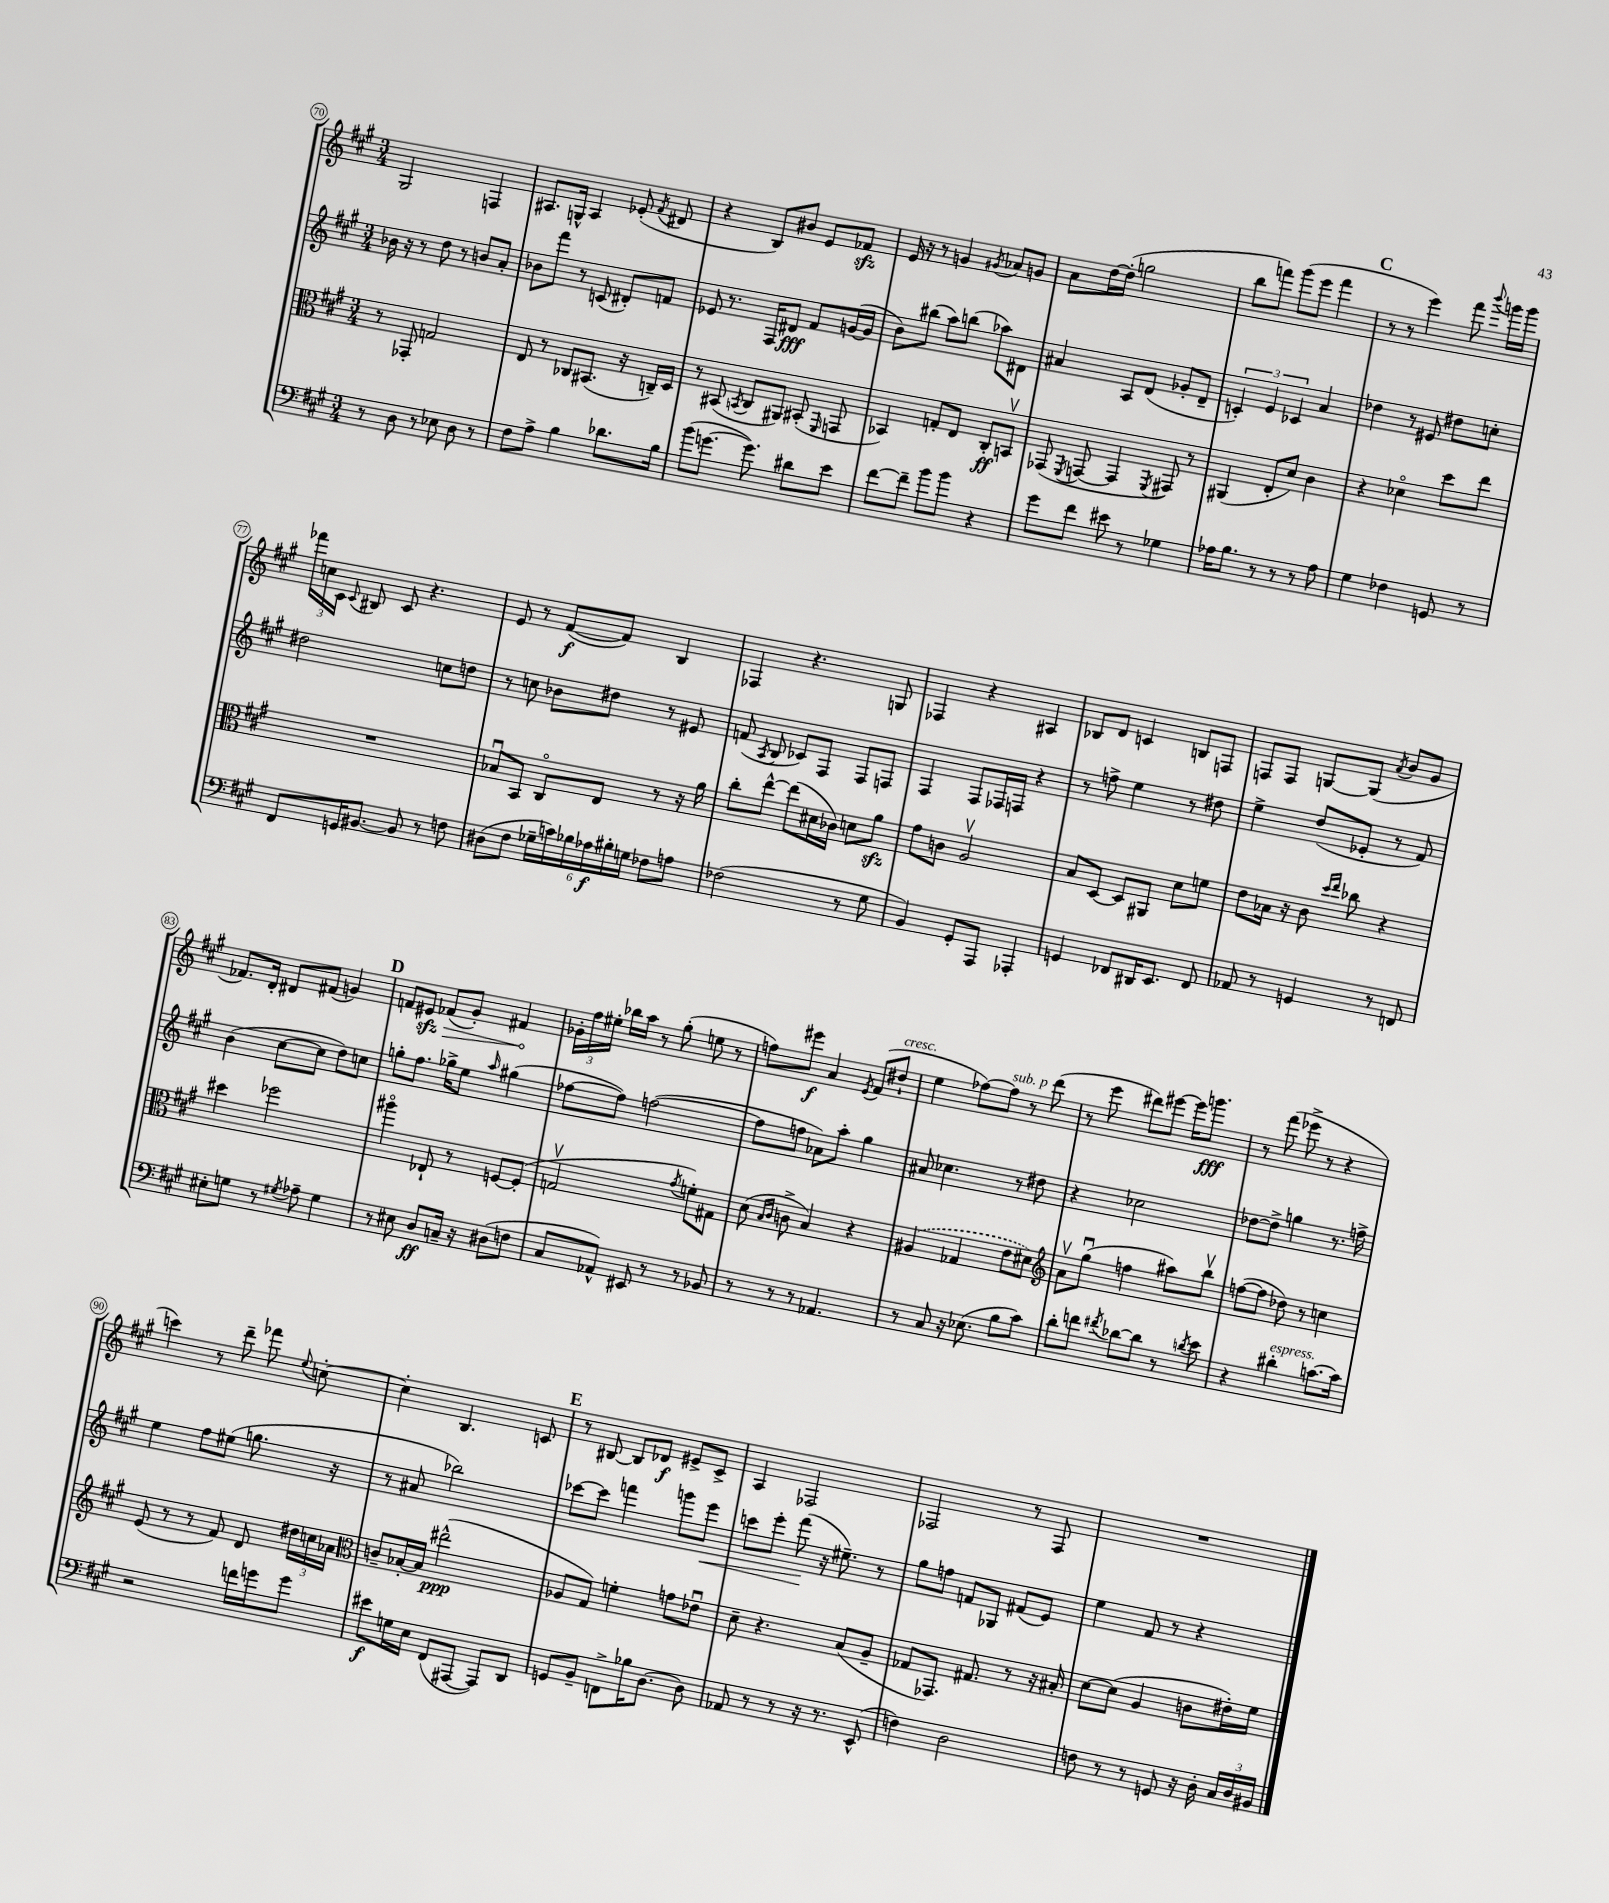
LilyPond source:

<<
\new StaffGroup <<
\new Staff = "s0" {
    \clef treble \key a \major \numericTimeSignature \time 3/4
    \autoBeamOff gis2 f4 |
    ais8.[ g16]-^ ais4 ees'8-.( \acciaccatura { fis'8 } dis'8 |
    r4 b8[) bis'8] e'8[ fes'8]\sfz |
    e'16 r16 r8 g'4 \acciaccatura { gis'8 } aes'8[ g'8] |
    a'8[ d''16~ d''16]-.( g''2 |
    b''8[ f'''8]) gis'''8[( e'''8] f'''4 |
    \mark \markup { \bold "C" } r8 r8 e'''4) fis'''8 \appoggiatura { b'''8 } g'''16[ g'''16] |
    \tuplet 3/2 { fes'''16[ c''16 cis'16] } \appoggiatura { cis'8 } bis8 cis'8 r4. |
    e'8 r8 fis'8[~\f( fis'8]) b4 |
    fes4 r4. g8 |
    fes4 r4 ais4 |
    bes8[ d'8] c'4 b8[ f8] |
    f8[ f8] g8[~ g8]( \acciaccatura { a'8 } b'8[ gis'8] |
    fes'8.[) d'16]-. dis'8[ fis'8]( g'4) |
    \mark \markup { \bold "D" } f'8[ eis'8]\sfz \once \override Hairpin.circled-tip = ##t fes'8[\>( gis'8]-.) fis'4\! |
    \tuplet 3/2 { ges'16[-. fis''16 eis''16]-. } bes''16[ a''16] r8 gis''8-.( e''8 r8 |
    f''8[) eis'''8]\f a'4 \acciaccatura { e'8 } fis'8[( dis''8]-!^\markup { \italic "cresc." } |
    e''4 fes''8[~) fes''8]^\markup { \italic "sub. p" } r8 d'''8( |
    r8 e'''8 dis'''8[) eis'''8]~ eis'''16[ g'''8.]\fff |
    r8 fis'''8( ees'''8-> r8 r4 |
    c'''4) r8 d'''8-- fes'''8 \appoggiatura { e''8 } c''8~-. |
    c''4-. b4. c'8 |
    \mark \markup { \bold "E" } r8 bis8~ bis8[ des'8]\f eis'8[-> cis'8]-> |
    a4 fes2 |
    fes2 r8 fes8 |
    R2. \bar "|." |
}
\new Staff = "s1" {
    \clef treble \key a \major \numericTimeSignature \time 3/4
    \autoBeamOff bes'16 r16 r8 d''8 r8 b'8[ a'8]-. |
    bes'8[ fis'''8] r8 c'8( dis'8[-.) f'8] |
    ees'8 r8. fis16[ dis'8]\fff fis'8[ g'16~( g'16] |
    b'8[) bis''8]( a''8[) b''8]( aes''8[) dis'8] |
    ais'4 a8[ d'8]( ges'8[-. d'8]-- |
    \tuplet 3/2 { c'4-.) e'4 ces'4 } a'4 |
    \mark \markup { \bold "C" } des''4 r8 eis'8 dis''8[ c''8]-. |
    dis''2 c''8[ d''8] |
    r8 c''8 bes'8[ dis''8] r8 eis'8 |
    f'8( \acciaccatura { a8 } b8 ces'8[) fis8] fis8[ f8] |
    fis4 fis8[ fes16 f16] r4 |
    r8 f''8-> e''4 r8 dis''8 |
    e''4-> d''8[( ees'8]-. r8 fis'8) |
    b'4( cis''8[~ cis''8] d''8[) c''8] |
    \mark \markup { \bold "D" } g''8[-. fis''8.] ges''16[-> e''8] \grace { a''16 } gis''4( |
    fes''8[~ fes''8]) f''2~( |
    f''8[ f''8] aes'8[) a''8]-. gis''4 |
    ais'8 ces''4. r8 dis''8 |
    r4 ces''2 |
    des''8[~ des''8]-> g''4 r8. f''16-> |
    e''4 fis''8[ eis''8]( g''8. r16 |
    r8 ais'8 bes''2) |
    \mark \markup { \bold "E" } ces'''8[~ ces'''8] f'''4 g'''8[ e'''8]\< |
    c'''8[ e'''8]-. fis'''8\!( r16 eis''8.--) r8 |
    gis''8[ f''8] f'8[ ges8] fis'8[( e'8]) |
    e''4 fis'8 r8 r4 \bar "|." |
}
\new Staff = "s2" {
    \clef alto \key a \major \numericTimeSignature \time 3/4
    \autoBeamOff r8 ges,8-. g2 |
    e8 r8 ces8[ bis,8.]( r16 c16[--) d16] |
    r8 bis,8( \acciaccatura { b,8 } cis8[ ais,8]) bis,8-.( \grace { fis,16 } g,8 |
    bes,4) g8[-. e8] cis8[-.\ff b,8]\upbow |
    ges,8( \acciaccatura { fis,8 } g,8~ g,4 \acciaccatura { fis,8 } gis,8) r8 |
    ais,4( e8[-. d'8]) cis'4 |
    \mark \markup { \bold "C" } r4 des'4\flageolet d''8[ e''8] |
    R2. |
    bes8[\downbow b,8] cis8[\flageolet e8] r8 r16 a'16 |
    cis''8[-. e''8]~-^ e''8[( dis'16 ces'16]) d'8[ a'8]\sfz |
    gis'8[ c'8] a2\upbow |
    b8[ d8]~ d8[ ais,8] d'8[ f'8] |
    e'8[ bes16] r16 cis'8 \grace { d''16[ e''16] } ces''8 r4 |
    dis''4 fes''2 |
    \mark \markup { \bold "D" } ais''4\flageolet ees8-! r8 f8[~ f8]-.( |
    g2\upbow \acciaccatura { gis'8 } f'8[-.) gis8] |
    d'8( \grace { b16[ cis'16] } c'8-> b4) r4 |
    \once \slurDashed ais4( ges4 e'8[ dis'8]) |
    \clef treble a'8[\upbow gis''8]\downbow( f''4 ais''8[) b''8]\upbow |
    f''8[~( f''8] des''8) r8 c''4 |
    e'8( r8 r8 fis'8) d'8 \tuplet 3/2 { dis''16[ c''16 aes'16] } |
    \clef alto c'8[-- bes16~-. bes16] eis''2-^\ppp( |
    \mark \markup { \bold "E" } aes8[ gis8]) f'4-. g'8[ ees'8]\downbow |
    d'8-- r4. b8[( a8]-- |
    ges8[ ges,8.]) gis8. r8 r16 bis16-. |
    d'8[~ d'8]( a4 c'8[ eis'16-.) fis'16] \bar "|." |
}
\new Staff = "s3" {
    \clef bass \key a \major \numericTimeSignature \time 3/4
    \autoBeamOff r8 d8 r8 ees8 d8 r8 |
    fis8[ a8]-> b4 des'8.[ b16] |
    b'8[( g'8.]~ g'8.) dis'8[ e'8] |
    fis'8[~ fis'8]-- b'8[ b'8] r4 |
    gis'8[ fis'8] eis'8 r8 ges4 |
    aes16[ b8.] r8 r8 r8 aes8 |
    \mark \markup { \bold "C" } gis4 fes4 g,8 r8 |
    fis,8[ g,16 bis,8.]~ bis,8 r8 f8 |
    dis8[( fis8] \tuplet 6/4 { ges16[-- c'16) bes16 aes16\f bis16-. g16] } fes8[ a8] |
    fes2( r8 gis8 |
    b,4) gis,8[-. a,,8] aes,,4-. |
    g,4 fes,8[ dis,16 e,8.] fes,8 |
    aes,8 r8 g,4 r8 f,8 |
    eis8[-. g8] r8 \acciaccatura { gis8 } aes8-- gis4 |
    \mark \markup { \bold "D" } r8 eis8 d8[\ff c16]-- r16 dis8[( f8] |
    cis8[ aes,8]-^) eis,8 r8 r8 bes,8 |
    r8 r8 r8 aes,4. |
    r8 cis8 r16 ees8.( b8[ cis'8]) |
    d'8[-. f'8] \acciaccatura { fis'8 } des'8[~ des'8] r8 \acciaccatura { d'8 } e'8 |
    r4 dis'4-.^\markup { \italic "espress." } c'8.[~ c'16] |
    r2 f'16[ g'16 g'8] |
    eis'8[\f g16 e16] fis,8[( ais,,8]~ ais,,8[) d,8] |
    \mark \markup { \bold "E" } g,8[ b,8]-- f,8[-> bes16 d8.]~ d8 |
    aes,8 r8 r8 r16 r8. e,8-^( |
    f4) d2 |
    f8 r8 r8 g,8 r16 d16-. \tuplet 3/2 { cis16[ d16 bis,16] } \bar "|." |
}
>>
>>
\layout { \context { \Score currentBarNumber = #70 \override BarNumber.stencil = #(make-stencil-circler 0.1 0.3 ly:text-interface::print) } }
